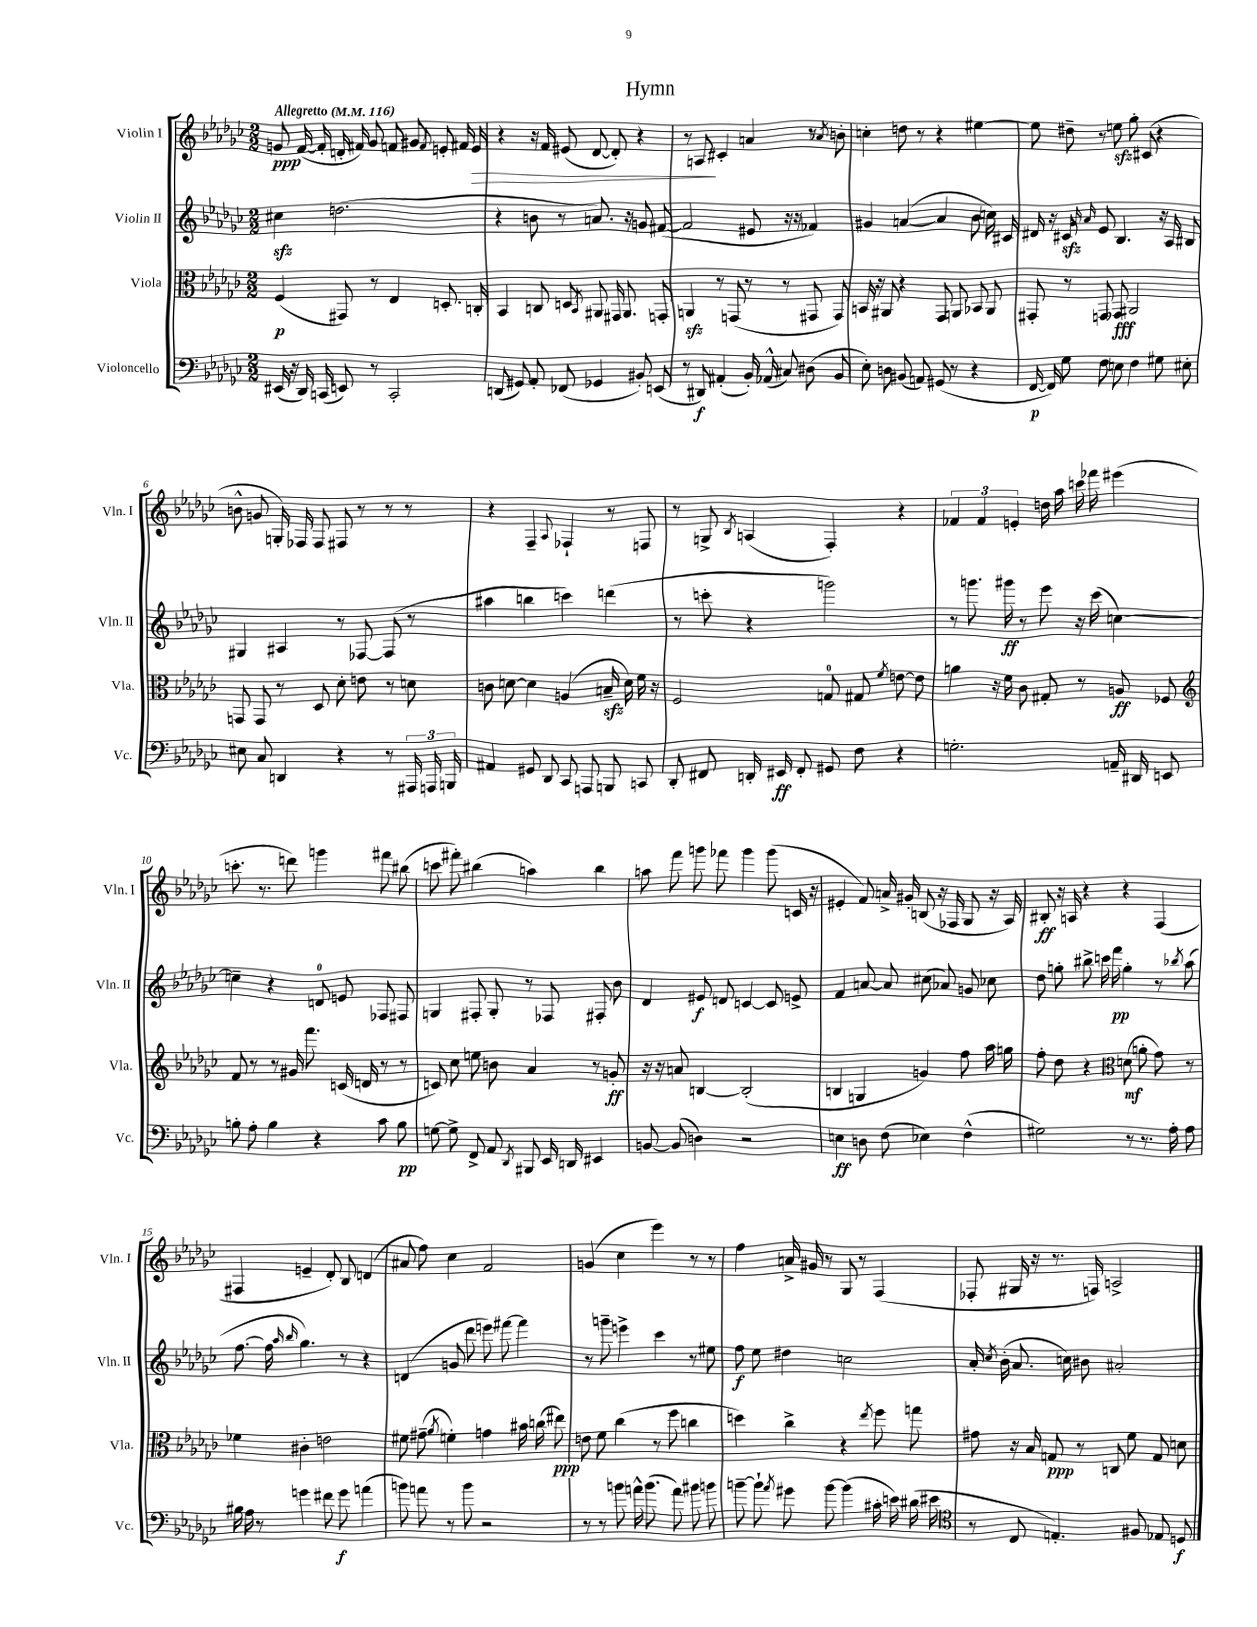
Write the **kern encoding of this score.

**kern	**kern	**kern	**kern
*staff4	*staff3	*staff2	*staff1
*clefF4	*clefC3	*clefG2	*clefG2
*k[b-e-a-d-g-c-]	*k[b-e-a-d-g-c-]	*k[b-e-a-d-g-c-]	*k[b-e-a-d-g-c-]
*M2/2	*M2/2	*M2/2	*M2/2
*MM116	*MM116	*MM116	*MM116
(16EE#	(4F	4cc#	8g
16r	.	.	.
16DD-)	.	.	([16f
(16CC	.	.	16f']
8EE)	8GG#)	(2.dd	16d'
.	.	.	16f#)
8r	8r	.	8g
2CC'	4E-	.	8f
.	.	.	8g#
.	.	.	8qqf
.	8.D'	.	8e'
.	.	.	16f#
.	16C'	.	16e
=	=	=	=
(8DD	4BB-	4r	4r
8GG#)	.	.	.
8AA-'	8C	8b	16r
.	.	.	16f
(8FF-	8D	8r	(8e#
.	8qBB-	.	.
4GG-	8AA#	8.a)	[8d-
.	16GG#	.	8d-'])
.	8.AA#	16r	.
8BB#')	.	8g	4r
(8EE	8GG'	([8f#	.
=	=	=	=
8r	4AA	2f#]	8r
8DD#)	.	.	8A
(4AA#'	8r	.	4c#'
.	(8GG	.	.
16BB-')	8r	8e#	4a
(16AA-^^	.	.	.
8C#)	8r	16r	.
.	.	16r	.
(8D#	8GG#	4f-)	8r
.	.	.	8qa-
8BB-	8GG#)	.	8b'
=	=	=	=
8E-')	16BB	4g#	4cc'
.	16r	.	.
8D	8AA#	.	.
(8BB#	4r	([4a	8dd
8AA)	.	.	8r
(8GG#	8GG-	4a]	4r
8r	8AA	.	.
4r	8BB-	8b-	[4ee#
.	8AA	16cc)	.
.	.	16c#	.
=	=	=	=
[16FF	8GG#'	16d#	8ee#]
16FF])	.	16r	.
8G-	8r	8c#	8dd#~
.	.	16qqg-	.
.	.	16qqa-	.
8F	8GG	8e-	8r
8E	8GG-	4.B-	8ee
4F	2AA#	.	8gg-'
.	.	.	(8c#
8G#	.	16r	4r
.	.	16A-	.
8E#'	.	8B#	.
=	=	=	=
8E#	8GG	4G#	8b^^
8C-	8GG	.	8g
4DD	8r	4A#	16G')
.	.	.	16F-
.	8D-	.	8F-
4r	8d-'	8r	8F#
.	8e	[8F-	8r
8r	8r	(8F-]	8r
24AAA#	8d	8r	8r
24AAA	.	.	.
24BBB	.	.	.
=	=	=	=
4AA#	8c	4aa#	4r
.	[8d	.	.
8GG#	4d]	4bb	4F~
8DD-	.	.	.
.	.	.	8qqA-
8CC-	(4A	4ccc)	4F-`
8AAA	.	.	.
8BBB	16B~	(4ddd	8r
.	16d)	.	.
8CC	16f	.	8F
.	16r	.	.
=	=	=	=
8DD-'	2F	8r	8r
8FF#	.	8ccc'	8G^
.	.	.	8qB-
16DD'	.	4r	(4A
16EE#	.	.	.
8FF#'	.	.	.
8GG#	8G	2ggg)	4F')
8F	8G#	.	.
.	8qf	.	.
4r	[8e	.	4r
.	8e]	.	.
=	=	=	=
2.G'	4a	8r	6f-
.	.	8.ggg	.
.	.	.	6f-
.	16r	.	.
.	16f	16ggg#	.
.	.	.	6e'
.	8c-	8r	.
.	8G#'	8eee-	16dd
.	.	.	16aa-
.	8r	16r	16ccc
.	.	(16ccc-	16fff-
16AA~	8A	[4cc)	(4eee#
16DD#	.	.	.
8EE	8F-	.	.
=	=	=	=
*	*clefG2	*	*
8B'	8f	4cc~]	8.ccc'
8A-'	8r	.	.
.	.	.	8.r
4B	8r	4r	.
.	16g#	.	8ddd)
.	8.fff	.	.
4r	.	8d	4ggg
.	(16c	8e	.
.	16d	.	.
8c-	8r	8F-	8fff#
8B	8r	8F#	(8bb#
=	=	=	=
[8G	8c)	4G	8ccc
8G^]	8cc-	.	8fff#')
8FF^	8ee	8F#'	(4bb#
8AA-	8b	8G'	.
8qDD-	.	.	.
8BBB#	4a-	8r	4aa)
16EE-	.	8F-	.
16DD	.	.	.
4EE#	8r	8F#'	4bb#
.	8g'	8b-	.
=	=	=	=
[8BB	16r	4d-	8aa
.	16r	.	.
(8BB]	8a	.	8fff
4D)	[4B	8e#	8ggg
.	.	8d	8fff-
2r	(2B']	[4c	4ggg
.	.	8c]	(8ggg
.	.	8e^	16c
.	.	.	16r
=	=	=	=
4E	4B	4f	4e#'
8D	4G	[8a	8f)
(8F	.	8a]	16a^
.	.	.	16g#'
4E-)	4g)	(8cc#	(8B
.	.	8a-)	16r
.	.	.	16F-
(4F^^	8ff	8g	8G-
.	16aa-	8cc-	16r
.	16gg	.	16A-)
=	=	=	=
2G#)	8ff'	8dd-	8B#'
.	8dd-	8gg'	16r
.	.	.	16A
.	4r	8bb#^	4r
.	.	16ccc	.
.	.	16fff	.
*	*clefC3	*	*
8r	(8d	4gg'	4r
8.r	8a'	.	.
.	8g-)	8r	(4F
16A-'	.	.	.
.	.	8qbb-	.
8A-	8r	(8aa-	.
=	=	=	=
16B#	4f-	[8.ff	4F#
16A-	.	.	.
8r	.	.	.
.	.	16ff]	.
.	.	16qqaa-	.
.	.	16qqbb-	.
4g	4c#'	4.gg-)	4e~
8f#	2e	.	8d-')
8g	.	8r	8B-
(4a	.	4r	(4d
=	=	=	=
8b)	8f#	(4d	8a#
8a	(8g#~	.	8ff)
.	8qa-	.	.
8r	4f')	8g	4cc-
8b	.	8ddd-	.
2r	4g	8eee)	2f
.	.	[8fff#	.
.	16b#	4fff#]	.
.	(16cc	.	.
.	8ee#)	.	.
=	=	=	=
8r	8e	8r	(4g
8r	8f	8ggg~	.
8b	(4cc-	4eee^	4cc-
16a^^	.	.	.
(8.b	.	.	.
.	8r	4ccc-	4eee-)
8a)	8ff	.	.
8b#	4cc	8r	8r
8b	.	8ee#	8r
=	=	=	=
[8b~	4dd)	8ff	4ff
8b`]	.	8ee-	.
8qa-	.	.	.
8g#	4cc-^	4dd#	16a^
.	.	.	16g#
[8b	.	.	8r
(4b]	4r	2cc	8G-
.	.	.	8r
.	8qee-	.	.
16c#'	8ff	.	(4F
16e)	.	.	.
(16d#	8gg	.	.
16e#	.	.	.
=	=	=	=
*clefC4	*	*	*
8r	8g#	16a-'	8F-'
.	.	8qcc-	.
.	.	(16b-'	.
8C-	16r	8.a-	16G#
.	16B-	.	16r
4.E')	8G	.	8.r
.	.	16cc)	.
.	8r	8b#	.
.	.	.	16F)
.	8C	2a#'	2A^
8F#	8f	.	.
8E-	8G	.	.
8D	8d	.	.
==	==	==	==
*-	*-	*-	*-
